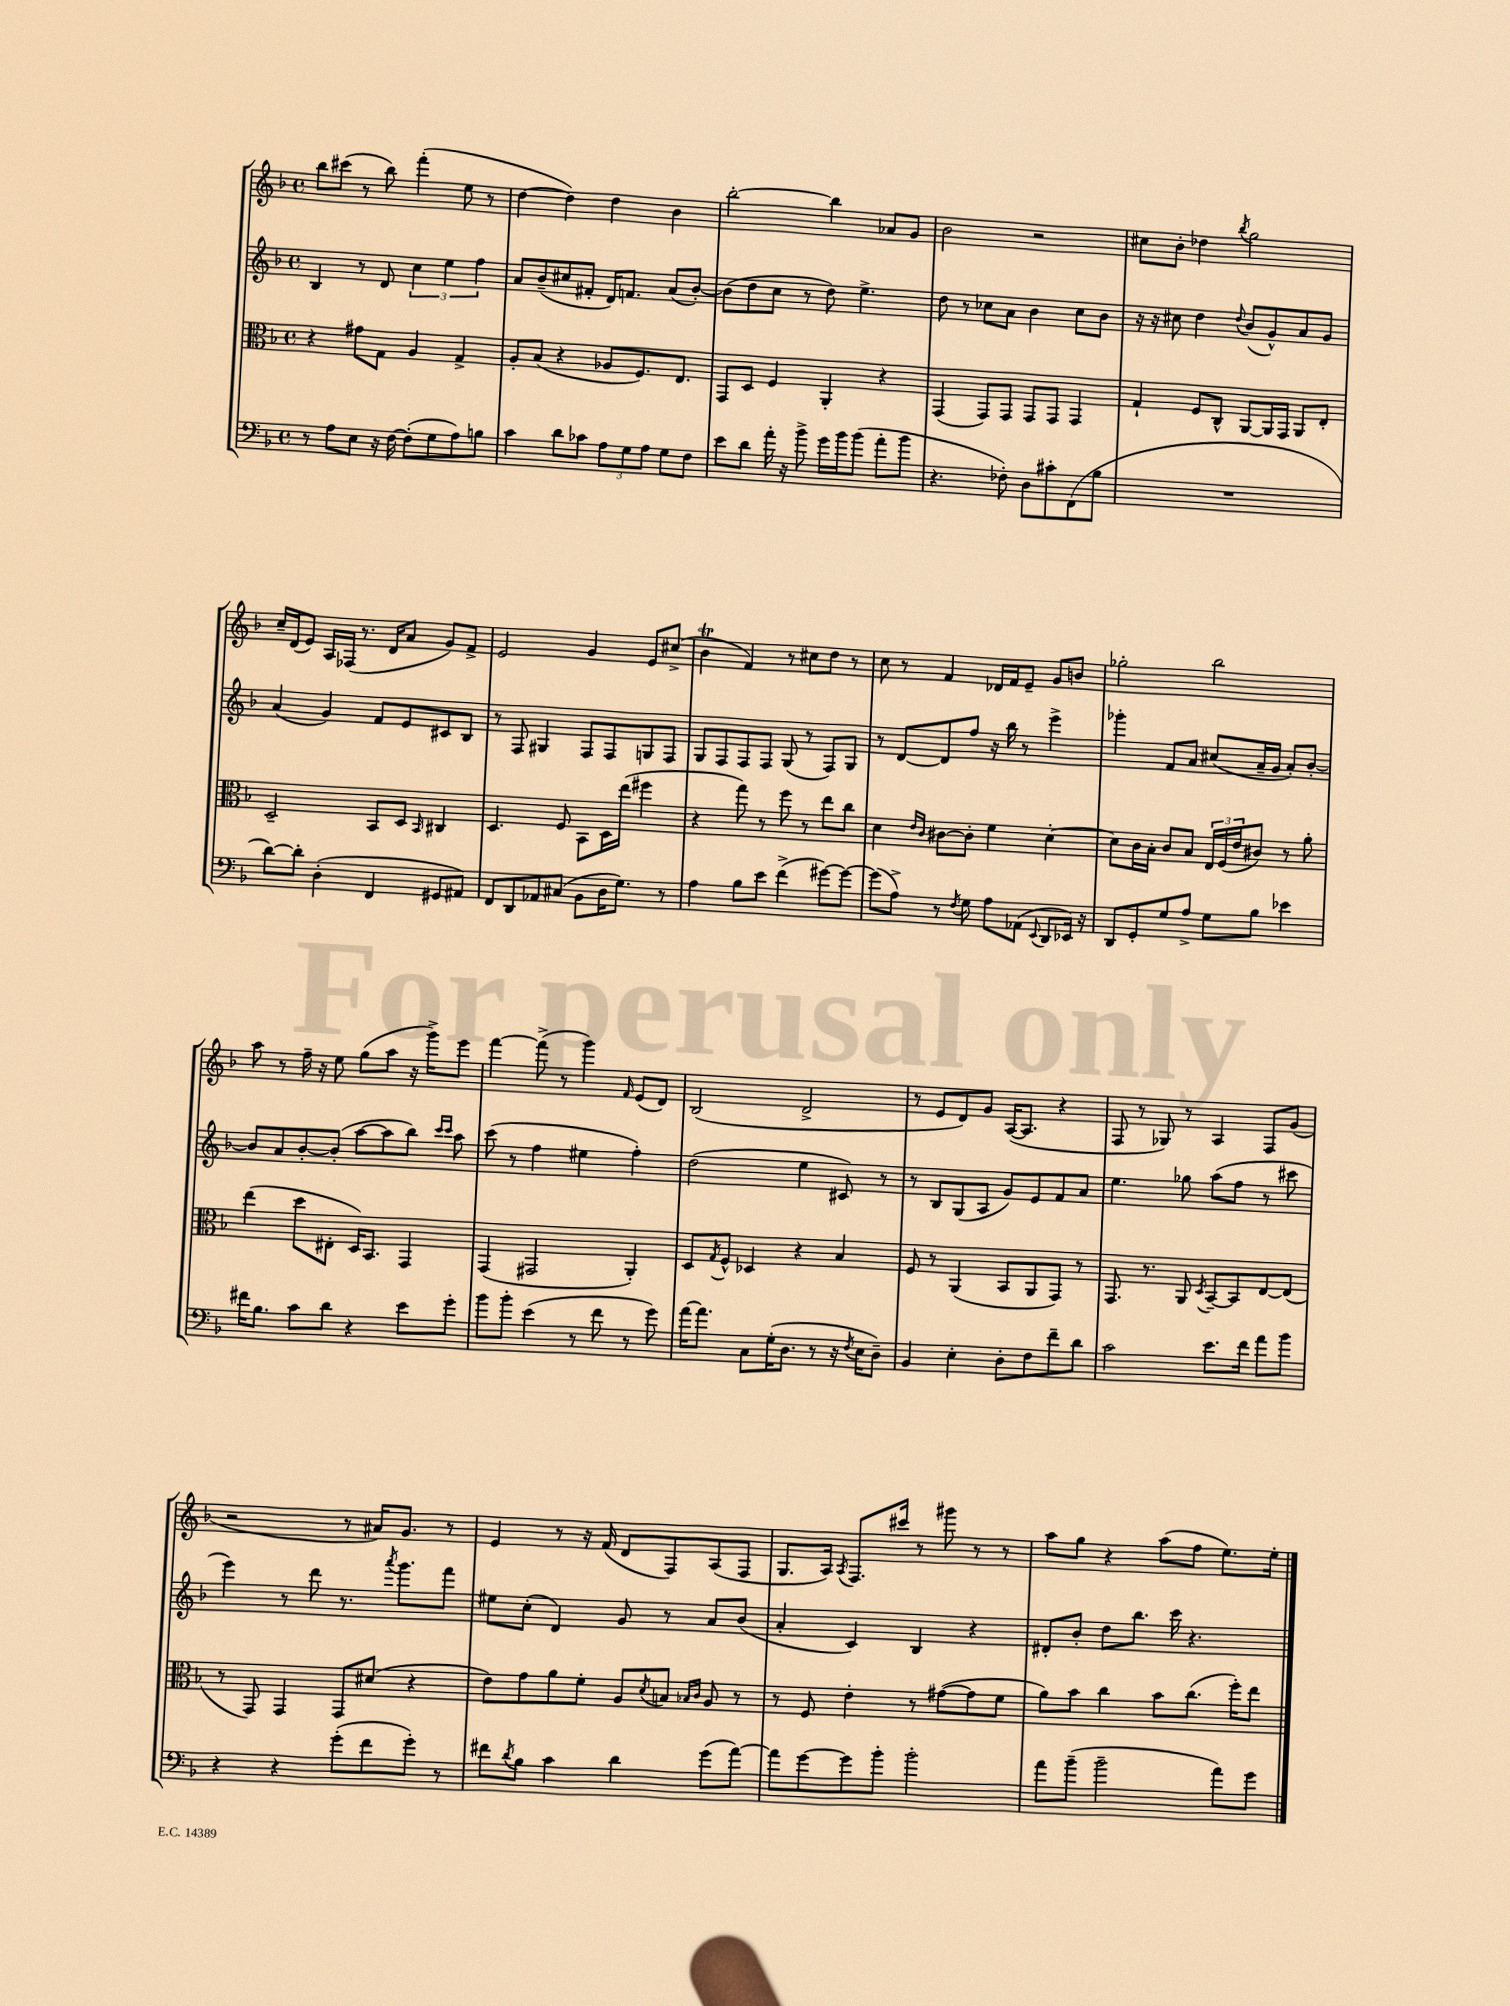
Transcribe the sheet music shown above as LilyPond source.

<<
\new StaffGroup <<
\new Staff = "s0" {
    \clef treble \key f \major \defaultTimeSignature \time 4/4
    bes''8 cis'''8( r8 bes''8) f'''4-.( e''8 r8 |
    d''4~ d''4) d''4 bes'4 |
    bes''2~-. bes''4 aes'8 g'8 |
    bes'2 r2 |
    cis''8 bes'8-. des''4 \acciaccatura { bes''8 } g''2 |
    c''16-- d'16( e'8) a16 fes16( r8. d'16 a'8 g'8) f'8-> |
    e'2 g'4 e'8 cis''8->( |
    bes'4\trill f'4) r8 cis''8 d''8 r8 |
    c''8 r8 f'4 des'16 f'16 e'8-- g'8 b'8 |
    ges''2-. bes''2 |
    a''8 r8 f''16-- r16 e''8 g''8( a''8 r16 g'''16->) e'''8 |
    f'''4~ f'''8->( r8 g'''4) \grace { f'16 } e'8( d'8) |
    bes2( d'2-> |
    r8 e'8 d'8) g'8 a16~( a8. r4 |
    f8 r8 ges8) r8 a4 f8 g'8( |
    r2 r8 ais'16) g'8. r8 |
    e'4 r8 r16 f'16( d'8 f8) a8( f8 |
    g8. a16) \acciaccatura { a8 } f8. cis'''16 r8 gis'''8 r8 r8 |
    a''8 g''8 r4 a''8( f''8 e''8.) e''16-. \bar "|." |
}
\new Staff = "s1" {
    \clef treble \key f \major \defaultTimeSignature \time 4/4
    bes4 r8 d'8 \tuplet 3/2 { c''4 e''4 f''4 } |
    a'8 bes'8--( cis''8 fis'8-. d'16) f'8. a'8( bes'8~-.) |
    bes'8( d''8 c''8 r8 d''8) e''4.-> |
    d''8 r8 ces''8 a'8 bes'4 ces''8 bes'8 |
    r16 r16 cis''8 d''4 \appoggiatura { d''8 } bes'8( g'8-^) a'8 g'8 |
    a'4( g'4) f'8 e'8 cis'8 bes8 |
    r8 f8 gis4 f8 f8 g8 f8 |
    g8 f8 f8 f8 g8( r8 f8) g8 |
    r8 d'8~ d'8 f''8 r16 bes''16 r8 e'''4-> |
    ges'''4-. f'8 a'8 cis''8( a'16-- g'16 a'8-.) bes'8~-. |
    bes'8 a'8 bes'8~-. bes'8-.( a''8~ a''8 bes''8) \grace { c'''16 c'''16 } a''8 |
    c'''8( r8 f''4 eis''4 f''4-.) |
    d''2( e''4 cis'8) r8 |
    r8 bes8 g8( a8 g'8) e'8 f'8 a'8 |
    e''4. ges''8 a''8( f''8 r8 cis'''8 |
    e'''4) r8 d'''8 r8. \acciaccatura { a'''8 } g'''8. f'''8 |
    eis''8 c''8-.( d'4) g'8 r8 a'8 bes'8( |
    a'4-. c'4) bes4 r4 |
    dis'8-. bes'8-. d''8 bes''8. c'''16 r4. \bar "|." |
}
\new Staff = "s2" {
    \clef alto \key f \major \defaultTimeSignature \time 4/4
    r4 gis'8 g8 a4 g4-> |
    a8-. bes8( r4 aes8 f8.) e8. |
    g,8 d8 f4 a,4-. r4 |
    g,4( g,8) g,8 g,8 g,8 g,4 |
    g4-! f8 c8-^ a,8~ a,16 g,16 a,8 e8-. |
    d2-- bes,8 d8 \grace { bes,16 } cis4 |
    d4. f8 bes,8 d16 e''16( fis''4 |
    r4 g''8) r8 f''8 r8 e''8 c''8 |
    d'4 \grace { e'16 c'16 } cis'8~ cis'8-. f'4 d'4~-. |
    d'8 c'16 bes16-. c'8 bes8 \tuplet 3/2 { e16 f16( e'16 } cis'8) r8 a'8-. |
    e''4( d''8 eis8-. d16) bes,8. g,4 |
    g,4( gis,2 a,4-.) |
    d8 \acciaccatura { g8 } f8-^ des4 r4 bes4 |
    f8 r8 a,4( bes,8 a,8 g,8) r8 |
    g,8. r8. a,8 \acciaccatura { d8 } bes,8~-- bes,8 e8~ e8( |
    r8 g,8) g,4 g,8 dis'8( r4 |
    e'8) g'8 a'8 f'8-. a8 \acciaccatura { d'8 } b8 \grace { bes16 c'16 } a8 r8 |
    r8 f8 e'4-. r8 gis'8~( gis'8 f'8 |
    a'8) bes'8 c''4 bes'8 c''8.( f''16-.) e''8 \bar "|." |
}
\new Staff = "s3" {
    \clef bass \key f \major \defaultTimeSignature \time 4/4
    r8 a8 e8 r16 f16~ f8-.( g8 a8) b8 |
    c'4 d'8 ces'8 \tuplet 3/2 { a8 g8 a8 } g8 f8 |
    e'8 d'8 a'16-. r16 bes'8-> g'16 bes'16 bes'8( a'8-. bes'8 |
    r4. fes8-.) d8 cis'8-. f,8( bes8 |
    R1 |
    d'8~) d'8-. d4-.( f,4 gis,8 ais,8) |
    f,8 d,8 aes,8 cis8( bes,8 d16 g8.) r8 |
    a4 bes8 e'8 f'4->( gis'8~) gis'8~ |
    gis'8( a8->) r8 \acciaccatura { f8 } g8 a8 aes,8( \appoggiatura { e,8 } d,8 ees,16) r16 |
    d,8 g,8-. g8 a8-> g8 bes8 ees'4 |
    fis'16 bes8. c'8 d'8 r4 e'8 g'8-. |
    bes'8 bes'8-. e'4( r8 f'8 r8 g'8) |
    a'16~ a'8. c8 g16-.( d8. r8 r16 \acciaccatura { f8 } e16 d8--) |
    bes,4 e4-. d8-. f8 f'8-- d'8 |
    c'2 e'8. f'16 a'8 bes'8 |
    r4 r4 g'8-.( f'8 g'8-.) r8 |
    fis'8 \acciaccatura { d'8 } bes8 c'4 d'4 g'8( a'8~) |
    a'8 g'8~ g'8 bes'8-. bes'2-. |
    a'8 bes'8--( bes'2-- a'8) g'8 \bar "|." |
}
>>
>>
\layout { \context { \Score \remove "Bar_number_engraver" } }
